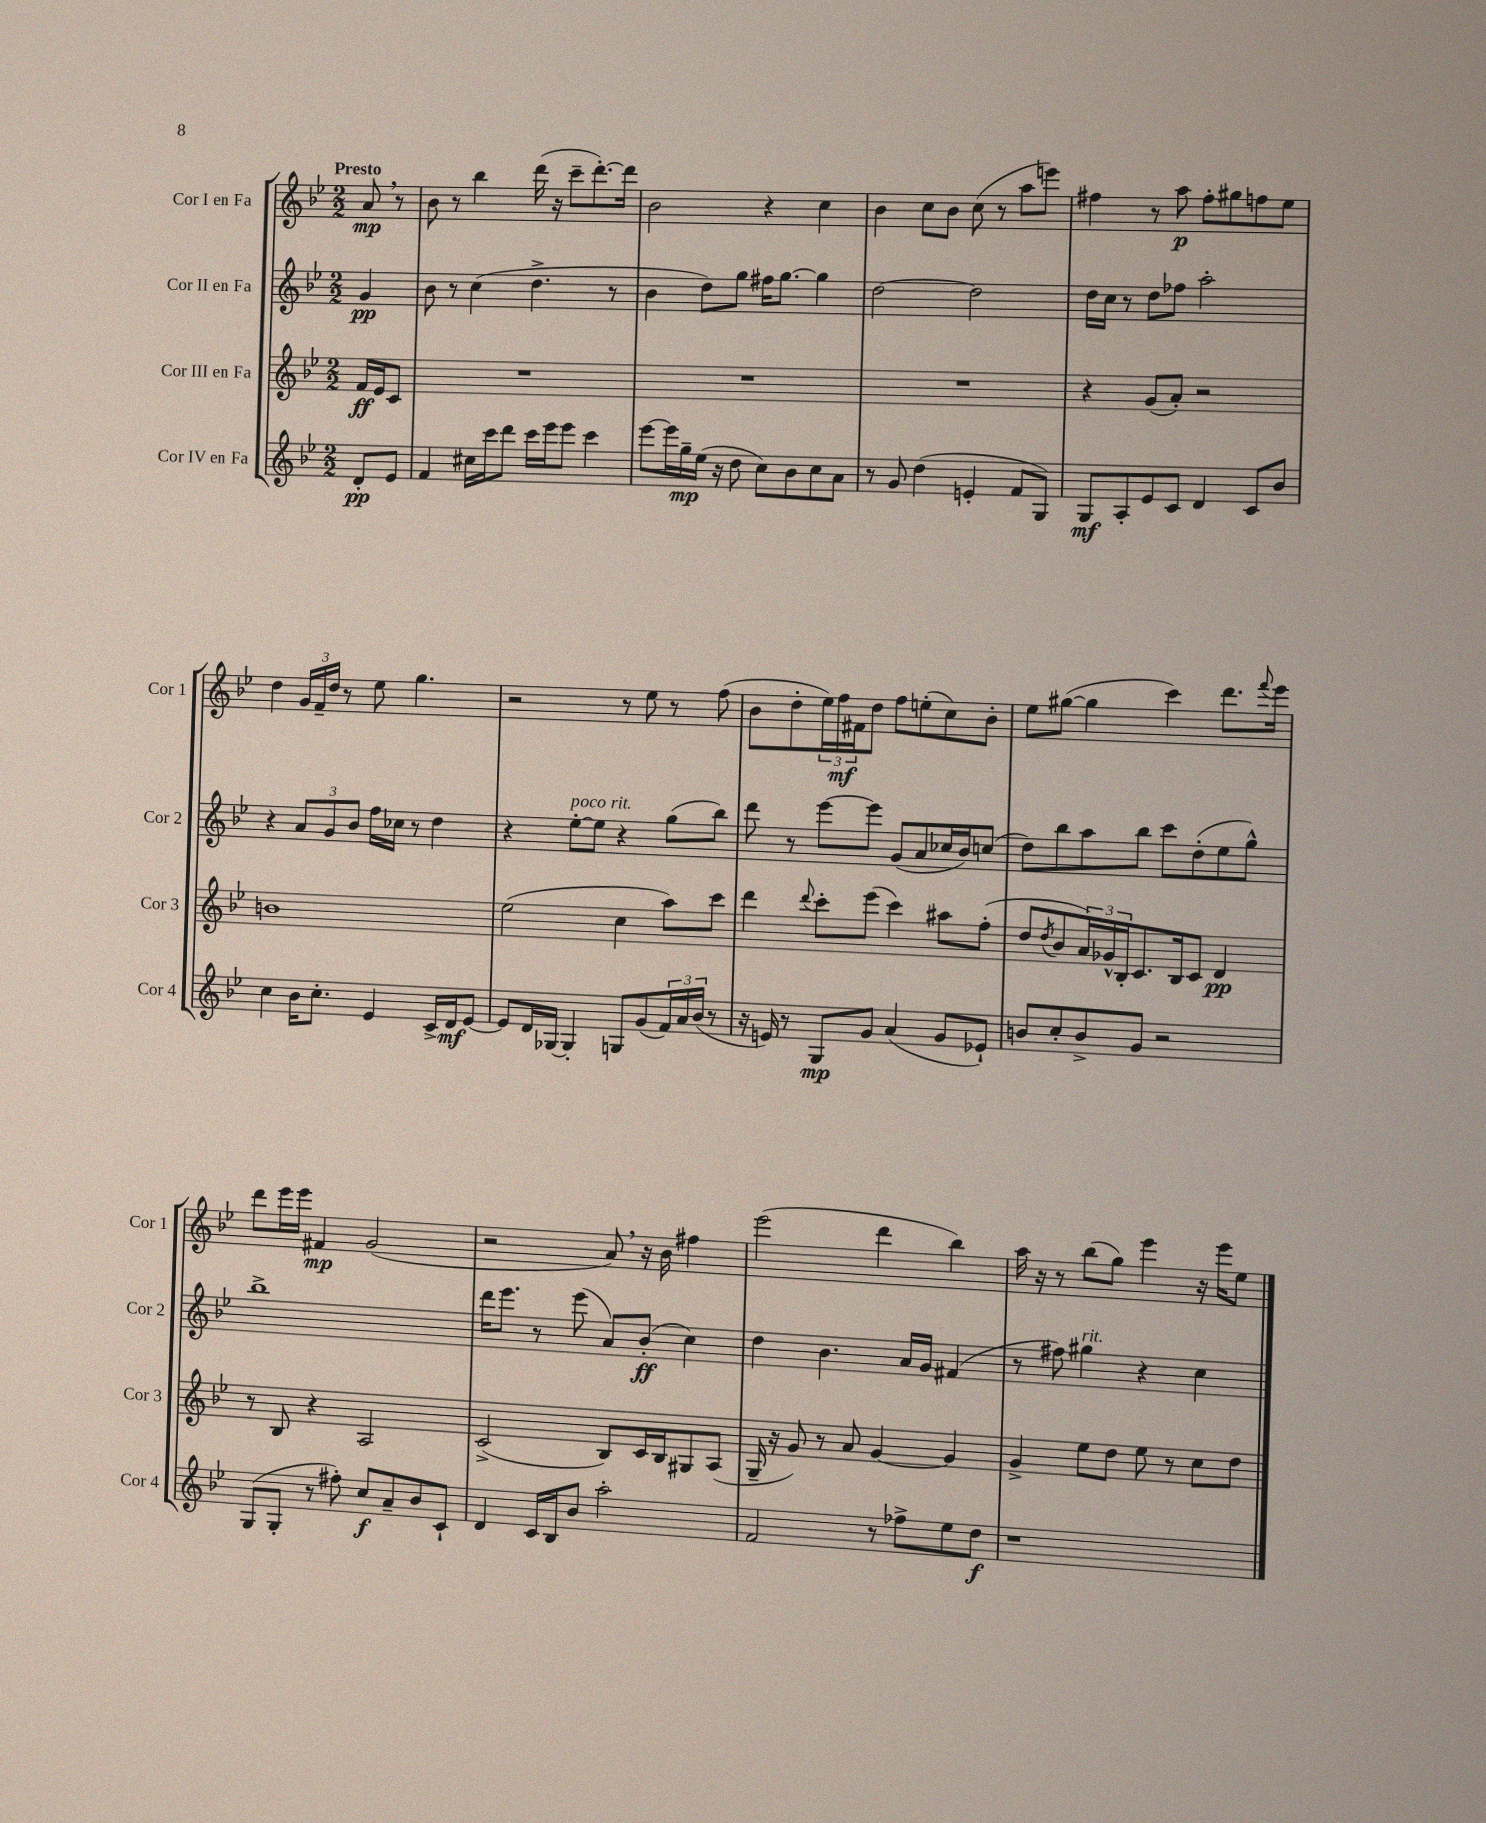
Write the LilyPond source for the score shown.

<<
\new StaffGroup <<
\new Staff = "s0" \with { instrumentName = "Cor I en Fa" shortInstrumentName = "Cor 1" } {
    \clef treble \key bes \major \numericTimeSignature \time 2/2 \partial 4 \tempo "Presto"
    a'8\mp \breathe r8 |
    bes'8 r8 bes''4 d'''16( r16 c'''8-- d'''8.~-.) d'''16 |
    bes'2 r4 c''4 |
    bes'4 c''8 bes'8 c''8( r8 a''8 e'''8) |
    fis''4 r8 a''8\p fis''8-. gis''8 f''8 ees''8 |
    d''4 \tuplet 3/2 { g'16 f'16-- d''16 } r8 ees''8 g''4. |
    r2 r8 ees''8 r8 f''8( |
    bes'8 d''8-. \tuplet 3/2 { ees''16) f''16\mf fis'16 } d''8 f''8 e''8-.( c''8) bes'8-. |
    ees''8 gis''8~( gis''4 c'''4) d'''8. \appoggiatura { f'''8 } ees'''16 |
    d'''8 ees'''16 ees'''16 fis'4\mp g'2( |
    r2 a'8) \breathe r16 bes'16 fis''4 |
    ees'''2( d'''4 bes''4) |
    a''16 r16 r8 bes''8( g''8) ees'''4 r16 ees'''16 ees''8 \bar "|." |
}
\new Staff = "s1" \with { instrumentName = "Cor II en Fa" shortInstrumentName = "Cor 2" } {
    \clef treble \key bes \major \numericTimeSignature \time 2/2 \partial 4
    g'4\pp |
    bes'8 r8 c''4( d''4.-> r8 |
    bes'4 d''8) g''8 fis''16 g''8.~ g''4 |
    d''2~ d''2 |
    d''16 c''16 r8 d''8 fes''8 a''2-. |
    r4 \tuplet 3/2 { a'8 g'8 bes'8 } f''16 ces''16 r8 d''4 |
    r4 ees''8~-.^\markup { \italic "poco rit." } ees''8 r4 g''8( bes''8) |
    d'''8 r8 ees'''8~ ees'''8 g'8( a'8 ces''16 bes'16) c''8( |
    d''8) bes''8 a''8 bes''8 c'''8 d''8-.( ees''8 g''8-^) |
    bes''1-> |
    d'''16 ees'''8. r8 ees'''8( a'8) bes'8-.\ff( c''4) |
    d''4 bes'4. a'16 g'16 fis'4( |
    r8 fis''8) gis''4^\markup { \italic "rit." } r4 c''4 \bar "|." |
}
\new Staff = "s2" \with { instrumentName = "Cor III en Fa" shortInstrumentName = "Cor 3" } {
    \clef treble \key bes \major \numericTimeSignature \time 2/2 \partial 4
    f'16\ff ees'16 c'8 |
    R1 |
    R1 |
    R1 |
    r4 g'8( a'8-.) r2 |
    b'1 |
    ees''2( c''4 a''8) c'''8 |
    d'''4 \appoggiatura { d'''8 } c'''8-. ees'''8( c'''4) ais''8 f''8-.( |
    d''8 \acciaccatura { d''8 } bes'8 \tuplet 3/2 { a'16) ges'16-^ bes16-. } c'8. bes16 c'8 d'4\pp |
    r8 bes8 r4 a2 |
    c'2->( bes8) c'16 bes16 gis8 a8( |
    g16-- r16 g'8) r8 a'8 g'4~ g'4 |
    g'4-> ees''8 d''8 ees''8 r8 c''8 d''8 \bar "|." |
}
\new Staff = "s3" \with { instrumentName = "Cor IV en Fa" shortInstrumentName = "Cor 4" } {
    \clef treble \key bes \major \numericTimeSignature \time 2/2 \partial 4
    d'8-.\pp ees'8 |
    f'4 cis''16 c'''16 d'''8 c'''16 ees'''16 ees'''8 c'''4 |
    ees'''8~ ees'''16 g''16--\mp ees''16( r16 d''8 c''8) bes'8 c''8 a'8 |
    r8 g'8 d''4( e'4-. f'8 g8) |
    g8\mf a8-. ees'8 c'8 d'4 c'8 bes'8 |
    c''4 bes'16 c''8.-. ees'4 c'16-> d'16\mf ees'8~ |
    ees'8 d'16 ges16~ ges4-. g8 g'8( \tuplet 3/2 { f'16) a'16 bes'16( } r8 |
    r16 e'16) r8 g8\mp g'8 a'4( g'8 ees'8-!) |
    b'8 c''8-. b'8-> g'8 r2 |
    g8( g8-. r8 fis''8-.) c''8\f a'8-- bes'8 c'8-! |
    d'4 c'16 bes16 bes'8 a''2-. |
    f'2 r8 fes''8-> ees''8 d''8\f |
    r1 \bar "|." |
}
>>
>>
\layout { \context { \Score \remove "Bar_number_engraver" } }
